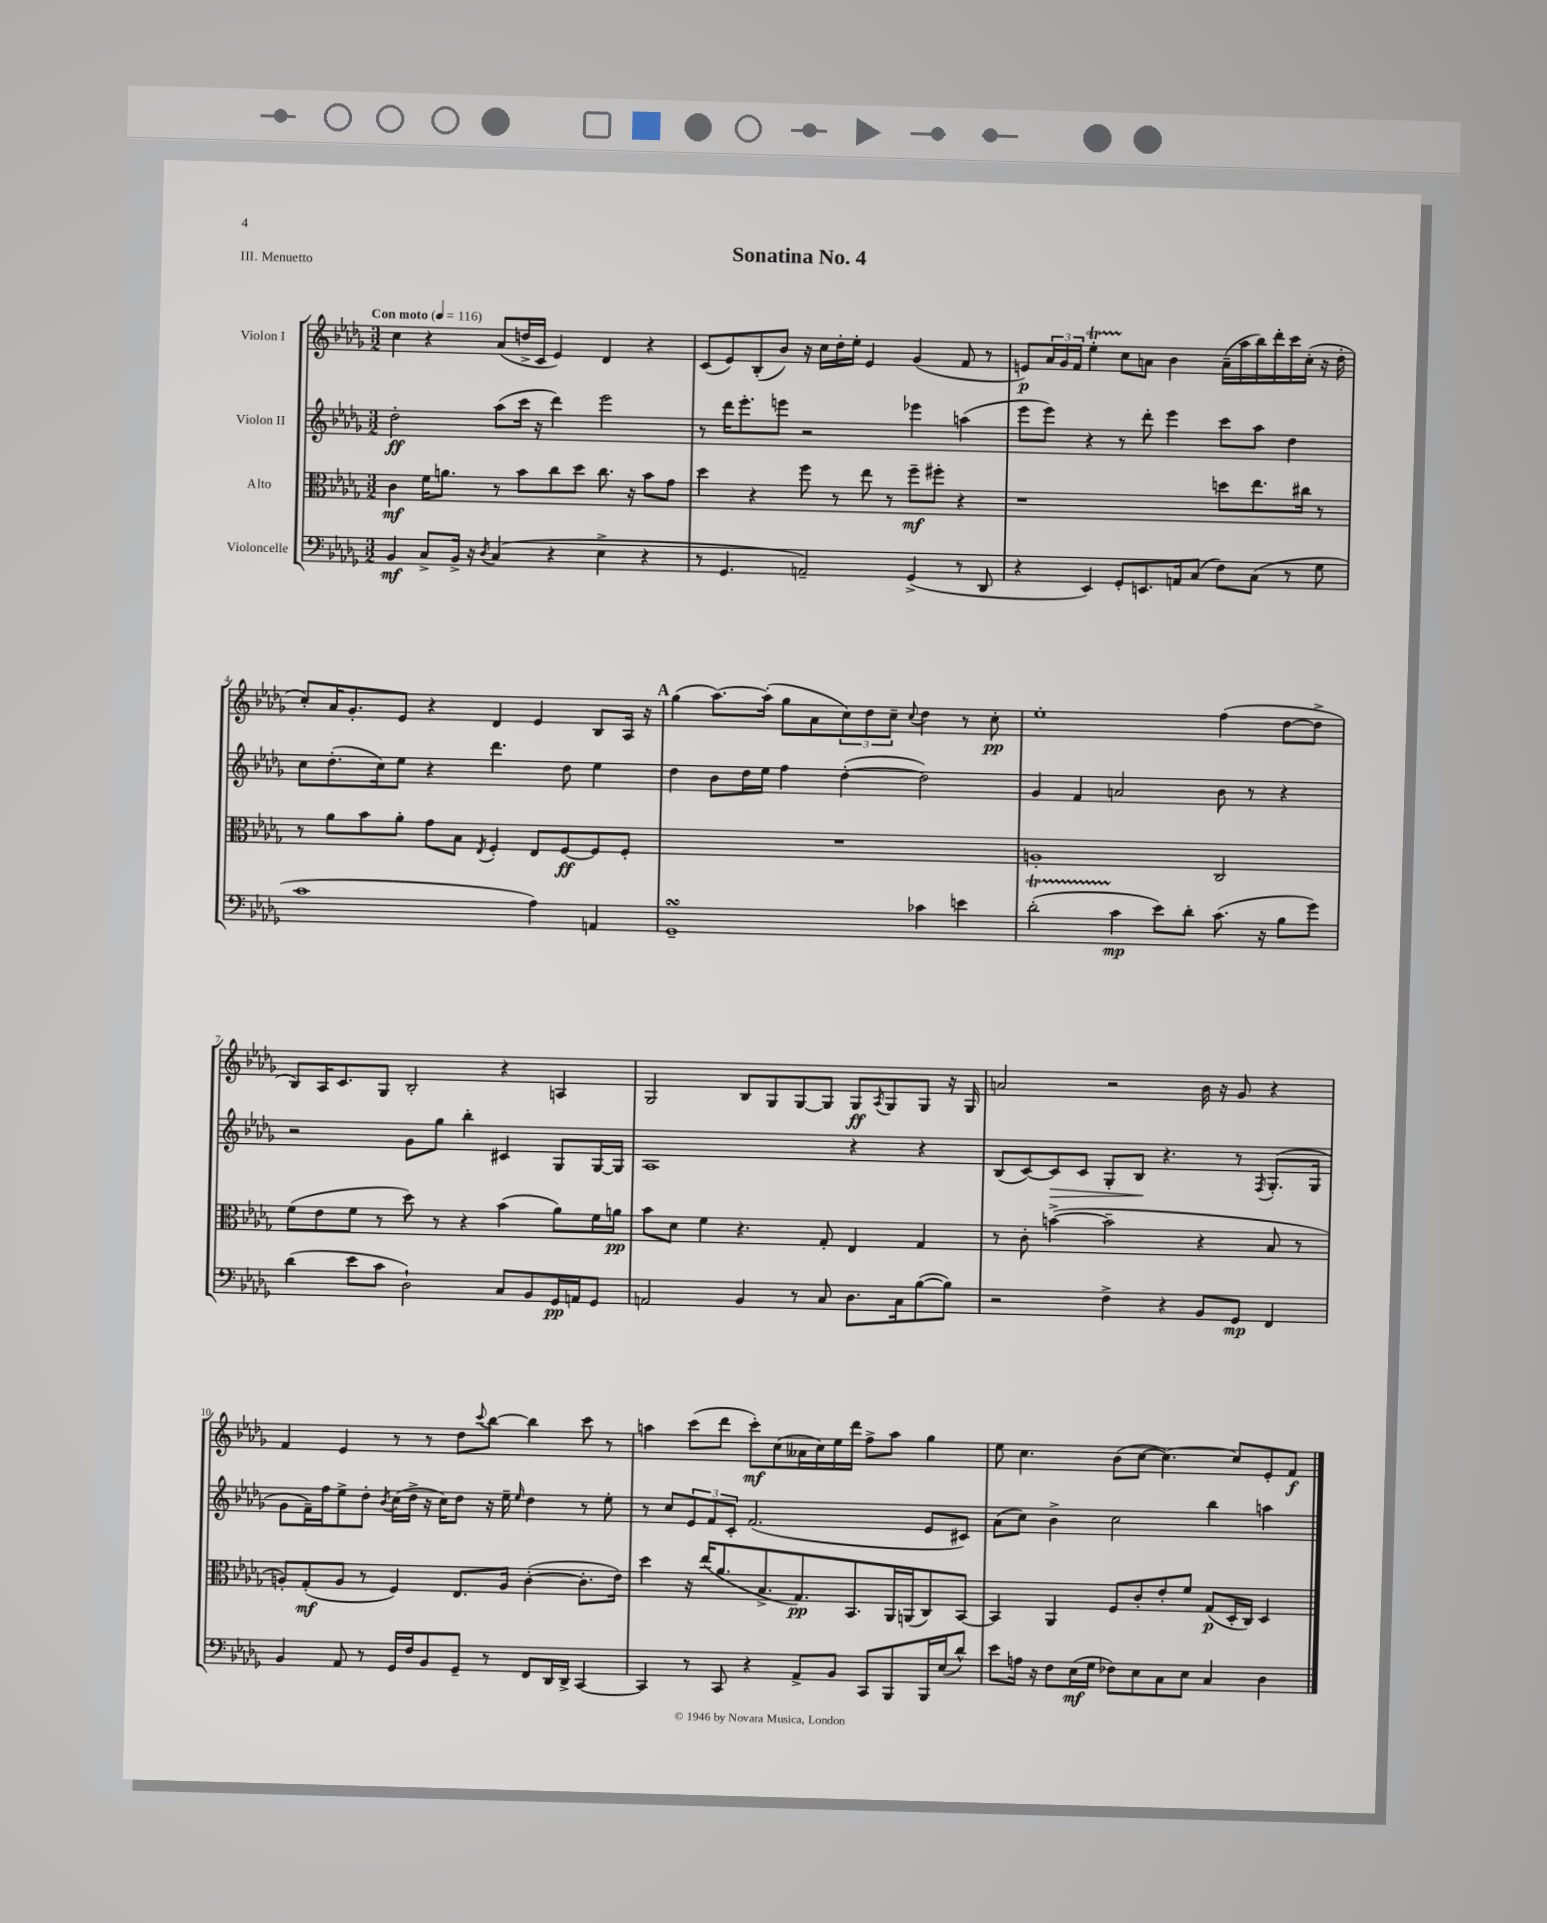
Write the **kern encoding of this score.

**kern	**kern	**kern	**kern
*staff4	*staff3	*staff2	*staff1
*clefF4	*clefC3	*clefG2	*clefG2
*k[b-e-a-d-g-]	*k[b-e-a-d-g-]	*k[b-e-a-d-g-]	*k[b-e-a-d-g-]
*M3/2	*M3/2	*M3/2	*M3/2
*MM116	*MM116	*MM116	*MM116
4BB-/	4c\	2dd-'\	4cc\
8C^/L	16f\LK	.	4r
.	8.a\J	.	.
16BB-^/Jk	.	.	.
16r	.	.	.
8qD-/	.	.	.
(4C/	8r	(8aa-\L	(8a-/L
.	8b-\L	16ccc\Jk	16dd^/L
.	.	16r	16c/JJ
4r	8cc\	4ddd-\)	4e-/)
.	8dd-\J	.	.
4E-^\	8.cc\	2eee-\	4d-/
.	16r	.	.
4r	8b-\L	.	4r
.	8g-\J	.	.
=	=	=	=
8r	4dd-\	8r	(8c/L
4.GG-/	.	16ddd-\LK	8e-/)
.	.	8.eee-'\	.
.	4r	.	(8B-'/
.	.	8eee\J	8b-/J)
2AA~/)	8ff\	2r	16r
.	.	.	16cc\LL
.	8r	.	16dd-'\
.	.	.	16ee-'\JJ
.	8ee-\	.	4e-/
.	8r	.	.
(4GG-^/	8ff~\L	4eee-\	(4g-/
.	8ff#'\J	.	.
8r	4r	(4aa\	8f/
8DD-/	.	.	8r
=	=	=	=
4r	1r	8eee-\L	8e/L)
.	.	8eee-\J)	24a-/L
.	.	.	24g-/
.	.	.	24f/JJ
4EE-/)	.	4r	4ee-'\
8GG-'/L	.	8r	8cc\L
8.EE/	.	8ddd-'\	8a\J
.	.	4eee-\	4b-\
16AA/k	.	.	.
(8C/J	.	.	.
8F\L)	8dd\L	8ccc\L	(16a~\LL
.	.	.	16aa-\
(8C\J	8.ee-\	8aa-\J	16bb-\)
.	.	.	16ddd-'\
8r	.	4dd-\	16ccc\
.	16cc#\Jk	.	(16cc'\JJ
8G-\	8r	.	16r
.	.	.	16dd-'\
=	=	=	=
1c	8r	8cc\L	8cc'/L)
.	8a-\L	(8.dd-'\	16a-/K
.	.	.	8.g-'/
.	8b-\	.	.
.	.	16cc\k)	.
.	8a-'\J	8ee-\J	8e-/J
.	8g-\L	4r	4r
.	8B-\J	.	.
.	8qE-/	.	.
.	4F'/	4.ddd-\	4d-/
4A-\)	8E-/L	.	4e-/
.	[8F/	8dd-\	.
4AA/	8F/]	4ee-\	8B-/L
.	8F'/J	.	16A-/Jk
.	.	.	16r
=	=	=	=
1GG-~	1.r	4dd-\	(4gg-\
.	.	8b-\L	[8.aa-\L)
.	.	16dd-\L	.
.	.	16ee-\JJ	(16aa-'\]Jk
.	.	4ff\	8gg-\L
.	.	.	8a-\
.	.	([4dd-'\	12cc\)
.	.	.	12dd-\
.	.	.	12cc~\J
.	.	.	8qqcc/
4c-\	.	2dd-\])	4dd-\
4e\	.	.	8r
.	.	.	8cc'\
=	=	=	=
(2d-'\	1A'	4g-/	1ee-'
.	.	4f/	.
4c\	.	2a/	.
8e-\L)	.	.	.
8d-'\J	.	.	.
(8.c\	2C/	8b-\	(4ff\
.	.	8r	.
16r	.	.	.
8B-\L	.	4r	[8dd-\L
8g-\J)	.	.	8dd-^\]J
=	=	=	=
(4d-\	(8f\L	2r	8B-/L)
.	8e-\	.	16A-/K
.	.	.	8.c/
8e-\L	8f\J	.	.
8c\J	8r	.	8G-/J
2D-`\)	8dd-\)	8g-\L	2B-'/
.	8r	8gg-\J	.
.	4r	4bb-'\	.
8C/L	(4b-\	4c#/	4r
8BB-/	.	.	.
16GG-/L	8a-\L)	8G-/L	4A/
16AA/J	.	.	.
8GG-/J	16f\L	[16G-/L	.
.	16a\JJ	16G-/]JJ	.
=	=	=	=
2AA/	8b-\L	1A-	2G-/
.	8d-\J	.	.
.	4f\	.	.
4BB-/	4.r	.	8B-/L
.	.	.	8G-/
8r	.	.	[8G-/
8C/	8G-'/	.	8G-/]J
8.D-\L	4E-/	4r	8G-/L
.	.	.	8qA-/
.	.	.	8G-/
16C\k	.	.	.
([8B-\	4G-/	4r	8G-/J
8B-\]J)	.	.	16r
.	.	.	16G-/
=	=	=	=
2r	8r	(8B-/L	2a/
.	8c'\	[8c/)	.
.	([4b^\	8c/]	.
.	.	8c/J	.
4F^\	2b~\]	8G-'/L	2r
.	.	8B-/J	.
4r	.	4.r	.
8BB-/L	4r	.	16b-\
.	.	.	16r
8GG-/J	.	8r	8g-/
.	.	8qF/	.
4FF/	8B-/	(8.G-'/L	4r
.	8r	.	.
.	.	16G-/Jk	.
=	=	=	=
4BB-/	8A'/L)	8g-\L	4f/
.	(8G-'/	16f~\L)	.
.	.	16ff\J	.
8AA-/	8A/J	8ee-^\	4e-/
8r	8r	8dd-'\J	.
.	.	8qb-/	.
16GG-/LL	4F/)	(16cc\LL	8r
16F/J	.	16dd-^\JJ	.
8BB-/	.	16r	8r
.	.	16cc\LK)	.
8GG-~/J	8.E-/L	8dd-\J	8dd-\L
.	.	.	8qqccc/
8r	.	16r	[8bb-\J
.	16A/Jk	16ee-~\	.
.	.	16qqee-/	.
8FF/L	([4c'\	4dd-\	4bb-\]
16DD-/L	.	.	.
16DD-^/JJ	.	.	.
[4CC/	8.c'\]L	8r	8ccc\
.	.	8ee-'\	8r
.	16e-\Jk)	.	.
=	=	=	=
4CC/]	4dd-\	8r	4aa\
.	.	8cc/L	.
8r	16r	12e-/	(8ccc\L
.	(16ee-/LK	.	.
.	.	12f/	.
8CC/	8.a-/	.	8ddd-\J
.	.	12c'/J	.
4r	.	(2.f/	8ccc'\L)
.	8.B-^/	.	.
.	.	.	(8cc\
8AA-^/L	8.G-/)	.	16a--\L
.	.	.	16cc\)
8BB-/J	.	.	16ee-\
.	8.BB-/	.	16ddd-\JJ
8CC/L	.	.	8ff^\L
8BBB-/	16AA-/L	.	8aa\J
.	(16AA/J	.	.
16BBB-/L	8C/)	8e-/L	4gg-\
(16E-/J	.	.	.
8d-^^/J)	[8BB-/J	8c#/J)	.
=	=	=	=
8e-\L	4BB-/]	(8a-\L	8ee-\
16A\Jk	.	8cc\J)	4.cc\
16r	.	.	.
8F\L	4AA-/	4b-^\	.
(16E-\L	.	.	.
16G-\JJ	.	.	.
8F-\L)	8F/L	2cc\	(8b-\L
8E-\	8c'/	.	[8cc\J
8C\	8e-'/	.	4.cc\_)
8E-\J	8f/J	.	.
4C/	(8G-/L	4bb-\	.
.	16D-'/L	.	8cc/]L
.	16C/JJ)	.	.
4D-\	4D-/	4aa\	8e-'/
.	.	.	8f/J
==	==	==	==
*-	*-	*-	*-
